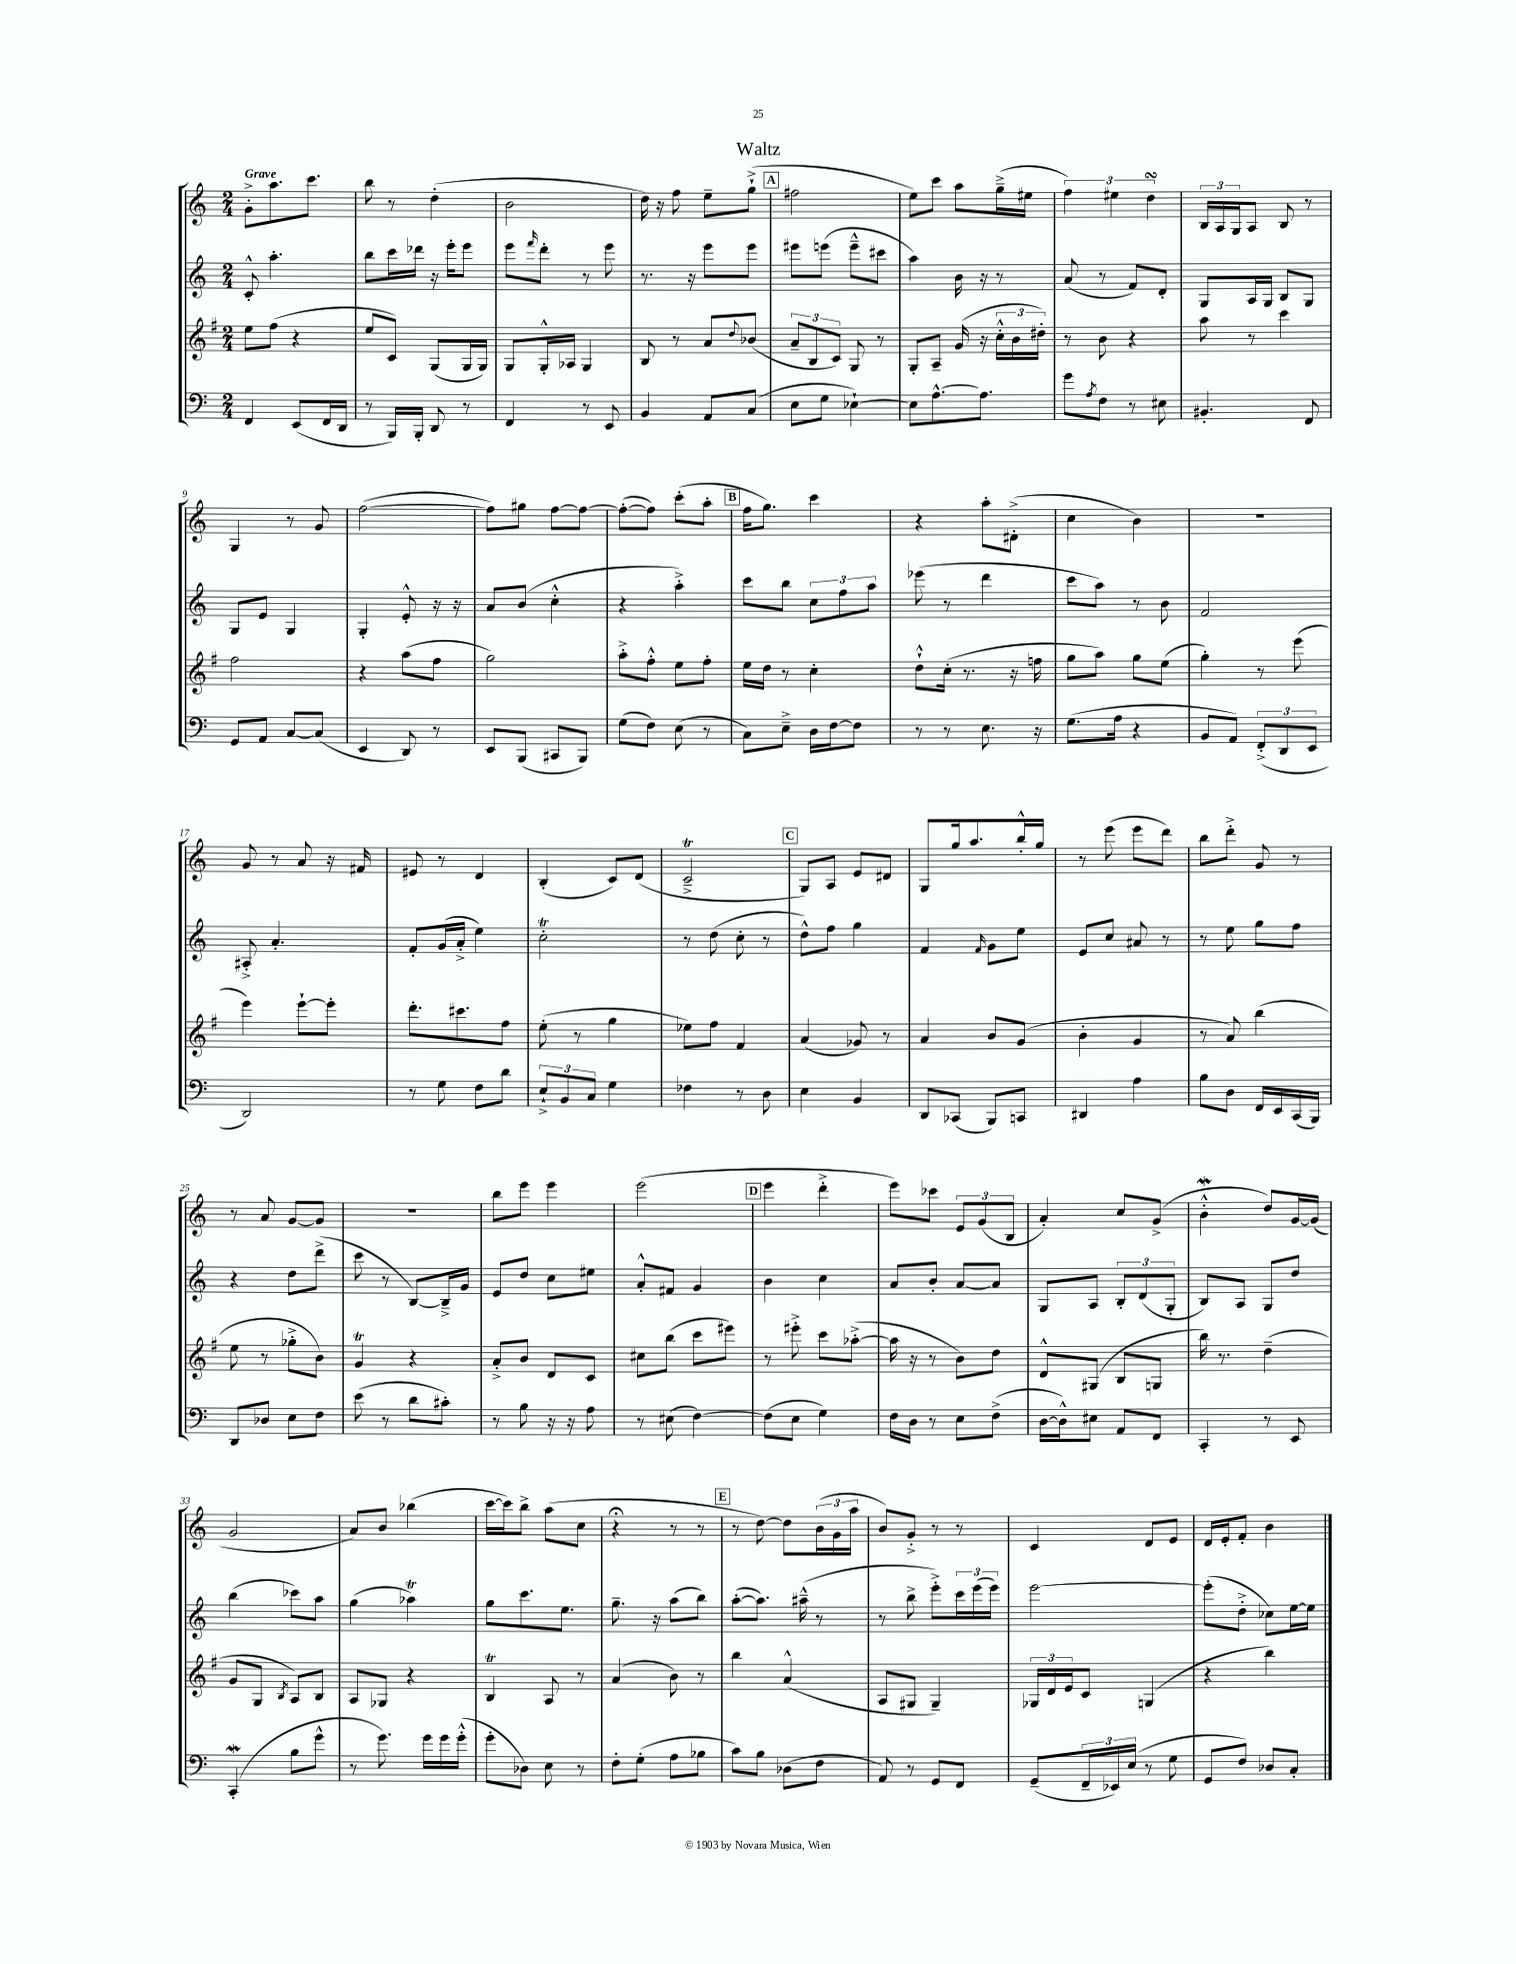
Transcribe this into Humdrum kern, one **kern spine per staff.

**kern	**kern	**kern	**kern
*part4	*part3	*part2	*part1
*staff4	*staff3	*staff2	*staff1
*clefF4	*clefG2	*clefG2	*clefG2
*k[]	*k[f#]	*k[]	*k[]
*M2/4	*M2/4	*M2/4	*M2/4
=1	=1	=1	=1
!	!	!	!LO:TX:a:B:t=Grave
4FF/	8ee\L	8c'^^/	8g'^\L
.	(8ff#\J	4.aa'\	8.aa\
(8EE/L	4r	.	.
.	.	.	8.ccc\J
16FF/L	.	.	.
16DD/JJ	.	.	.
=2	=2	=2	=2
8r	8ee/L	8bb\L	8bb\
16BBB/LL)	8c/J)	16ccc\L	8r
16BBB'/JJ	.	16ddd-X\JJ	.
8DD/	(8G/L	16r	(4dd'\
.	.	16eee'\KL	.
8r	16G/L	8eee\J	.
.	16G/JJ)	.	.
=3	=3	=3	=3
4FF/	8G/L	8eee\L	2b\
.	.	16qqfff/	.
.	16G'^^/L	8ddd'\J	.
.	16A-X/JJ	.	.
8r	4G/	8r	.
8EE/	.	8eee\	.
=4	=4	=4	=4
4BB/	8B/	8.r	16dd\)
.	.	.	16r
.	8r	.	8ff\
.	.	16r	.
8AA/L	8a/L	8eee\L	8ee~\L
.	8qqdd/	.	.
(8C/J	(8b-X/J	8eee\J	(8gg`^\J
!!LO:REH:place=s1:t=A
=5	=5	=5	=5
8E\L	12a~/L	8eee#X\L	2ff#X\
.	12B/	.	.
8G\J	.	(8eeen\J	.
.	12c/J)	.	.
[4E-X`\)	8G/	8eee~^^\L	.
.	8r	8ccc#X\J	.
=6	=6	=6	=6
8E-\L]	8G'/L	4aa\)	8ee\L)
[8.A^^\	8A~/J	.	8ccc\J
.	(16g/	16b\	8aa\L
8.A\J]	16r	16r	.
.	24cc'^^\LL	8r	(16gg~^\L
.	24b\	.	.
.	.	.	16ee#X\JJ
.	24dd#X'\JJ)	.	.
=7	=7	=7	=7
8g\L	8r	(8a/	6ff\)
8qA/	.	.	.
8F\J	8b\	8r	.
.	.	.	6ee#X\
8r	4r	8f/L)	.
.	.	.	6ddsSSS\
8E#X\	.	8d'/J	.
=8	=8	=8	=8
4.BB#X'/	8aa\	8G/L	24B/LL
.	.	.	24A/
.	.	.	24G/J
.	8r	16A/L	8A/J
.	.	16G/JJ	.
.	4ccc\	8B/L	8B/
8FF/	.	8G/J	8r
!!LO:LB:g=z
=9	=9	=9	=9
8GG/L	2ff#\	8G/L	4G/
8AA/J	.	8e/J	.
[8C/L	.	4G/	8r
(8C/J]	.	.	8g/
=10	=10	=10	=10
4EE/	4r	4G'/	([2ff\
8DD/)	(8aa\L	8e'^^/	.
8r	8ff#\J	16r	.
.	.	16r	.
=11	=11	=11	=11
8EE/L	2gg\)	8a/L	8ff\L])
(8BBB/J	.	(8b/J	8gg#X\J
8CC#X/L	.	4cc'^^\	[8ff\L
8BBB/J)	.	.	8ff\J_
=12	=12	=12	=12
(8G\L	8aa'^\L	4r	(8ff'\L_
8F\J)	8ff#'^^\J	.	8ff\J])
(8E\	8ee\L	4aa'^\)	(8ccc'\L
8r	8ff#'\J	.	8aa'\J
!!LO:REH:place=s1:t=B
=13	=13	=13	=13
8C\L)	16ee\LL	8ccc\L	16ff\KL
.	16dd\JJ	.	8.gg\J)
8E~^\J	8r	8bb\J	.
16D\LL	4cc'\	12cc\L	4ccc\
[16F\J	.	.	.
.	.	12ff\	.
8F\J]	.	.	.
.	.	12aa\J	.
=14	=14	=14	=14
8r	8dd`^^\L	(8eee-X\	4r
8r	(16cc'\Jk	8r	.
.	8.r	.	.
8.E\	.	4ddd\	8aa'\L
.	16r	.	(8d#X'^\J
16r	16ffn\	.	.
=15	=15	=15	=15
(8.G\L	8gg\L	8ccc\L	4cc\
.	8aa\J)	8aa\J)	.
16A\Jk	.	.	.
4r	8gg\L	8r	4b\)
.	(8ee\J	8b\	.
=16	=16	=16	=16
8BB/L	4gg'\)	2f/	2r
8AA/J)	.	.	.
(12FF'^/L	8r	.	.
12DD/	.	.	.
.	(8eee\	.	.
12EE/J	.	.	.
!!LO:LB:g=z
=17	=17	=17	=17
2DD/)	4eee\)	8A#X'^/	8g/
.	.	4.a'/	8r
.	[8eee`\L	.	8a/
.	8eee'\J]	.	16r
.	.	.	16f#X/
=18	=18	=18	=18
8r	8.ddd'\L	8f'/L	8e#X/
8G\	.	(16g/L	8r
.	8.ccc#X\	16a'^/JJ	.
8F\L	.	4ee\)	4d/
8d\J	8ff#\J	.	.
=19	=19	=19	=19
12E`^/L	(8ee'\	2ccT'\	(4B'/
12BB/	.	.	.
.	8r	.	.
12C/J	.	.	.
4G\	4gg\	.	8c/L)
.	.	.	(8d/J
=20	=20	=20	=20
4F-X\	8ee-X\L)	8r	2cT~^/
.	8ff#\J	(8dd\	.
8r	4f#/	8cc'\	.
8D\	.	8r	.
!!LO:REH:place=s1:t=C
=21	=21	=21	=21
4E\	(4a/	8dd^^\L)	8G/L)
.	.	8ff\J	8A/J
4BB/	8g-X/)	4gg\	8e/L
.	8r	.	8d#X/J
=22	=22	=22	=22
8DD/L	4a/	4f/	8G/L
(8CC-X/J	.	.	16gg/k
.	.	.	8.aa/
.	.	16qqf/	.
8BBB/L)	8b/L	8g\L	.
8CCn/J	(8g/J	8ee\J	16bb'^^/L
.	.	.	16gg/JJ
=23	=23	=23	=23
4DD#X/	4b'\	8e/L	8r
.	.	8cc/J	(8eee\
4A\	4g/	8a#X/	8eee\L
.	.	8r	8ddd\J)
=24	=24	=24	=24
8B\L	8r	8r	8bb\L
8D\J	8a/)	8ee\	8ddd'^\J
16FF/LL	(4bb\	8gg\L	8g/
16EE/	.	.	.
(16CC/	.	8ff\J	8r
16BBB/JJ)	.	.	.
!!LO:LB:g=z
=25	=25	=25	=25
8DD/L	8ee\	4r	8r
8D-X/J	8r	.	8a/
8E\L	8gg-X'^\L	8dd\L	[8g/L
8F\J	8b\J)	(8ddd^\J	8g/J]
=26	=26	=26	=26
(8e\	4gT/	8ccc\	2r
8r	.	8r	.
8d\L	4r	[8B/L)	.
8c#X'\J)	.	16B~^/L]	.
.	.	16g/JJ	.
=27	=27	=27	=27
8r	8a'^/L	8e/L	8bb\L
8B\	8b/J	8dd/J	8eee\J
16r	8d/L	8cc\L	4eee\
16r	.	.	.
8A\	8c/J	8ee#X\J	.
=28	=28	=28	=28
8r	8cc#X\L	8a'^^/L	(2eee\
(8E#X\	(8bb\J	8f#X/J	.
[4F\)	8ccc\L	4g/	.
.	8eee#X\J)	.	.
!!LO:REH:place=s1:t=D
=29	=29	=29	=29
(8F\L]	8r	4b\	4eee\
8E\J	8eee#X'^\	.	.
4G\)	8ccc\L	4cc\	4ddd'^\
.	([8aa-X'^\J	.	.
=30	=30	=30	=30
16F\LL	16aa-\]	8a/L	8eee\L)
16D\JJ	16r	.	.
8r	8r	8b'/J	8ccc-X\J
8E\L	8b\L)	[8a/L	12e/L
.	.	.	(12g/
(8F^\J	8dd\J	8a/J]	.
.	.	.	12B/J
=31	=31	=31	=31
[16D\LL	8d^^/L	8G/L	4a'/)
16D^^\J])	.	.	.
8E#X\J	(8G#X/J	8A/J	.
8AA/L	8B/L	12B'/L	8cc/L
.	.	(12d/	.
8FF/J	8Gn/J	.	(8g^/J
.	.	12G'/J	.
=32	=32	=32	=32
4CC'/	16bb\)	8B/L)	4bW'^^\
.	8.r	.	.
.	.	8A/J	.
8r	(4dd~\	8G/L	8dd/L)
8EE/	.	8dd/J	[16g/L
.	.	.	(16g/JJ]
!!LO:LB:g=z
=33	=33	=33	=33
(4CCw'/	8g/L	(4bb\	2g/
.	8G/J	.	.
.	8qB/	.	.
8B\L	8A/L)	8ccc-X\L)	.
8g^^\J	8B/J	8aa\J	.
=34	=34	=34	=34
8r	8A/L	(4gg\	8a/L)
8.g\)	8G-X/J	.	8b/J
.	4r	4aa-XT\)	(4bb-X\
16g\LL	.	.	.
16g\	.	.	.
(16g'^^\JJ	.	.	.
=35	=35	=35	=35
8g'\L	4Bt/	8gg\L	[16ccc\LL
.	.	.	16ccc\J])
8D-X\J)	.	8.ccc\	8bb^\J
8E\	8A/	.	(8aa\L
.	.	8.ee\J	.
8r	8r	.	8cc\J
=36	=36	=36	=36
8F'\L	(4a/	8.gg~\	4r;<
(8G'\J	.	.	.
.	.	16r	.
8A\L	8b\)	(8aa\L	8r
8B-X\J	8r	8bb\J)	8r
!!LO:REH:place=s1:t=E
=37	=37	=37	=37
8c\L)	4bb\	([8aa'\L	8r
8B\J	.	8.aa\J])	[8dd\)
(8D-X\L	(4a^^/	.	8dd\L]
.	.	(16aa#X~^^\	.
8F\J	.	8r	(24b\L
.	.	.	24g\
.	.	.	24aa\JJ
=38	=38	=38	=38
8AA/)	8A/L	8r	8b/L)
8r	8G#X/J	8bb^\	8g'^/J
8GG/L	4G#~/)	8eee'^\L)	8r
8FF/J	.	24ccc\L	8r
.	.	(24eee\	.
.	.	24eee\JJ)	.
=39	=39	=39	=39
(8GG~/L	24G-X/LL	[2eee\	4c/
.	24d/	.	.
.	24e/J	.	.
24FF~/L	8c/J	.	.
24EE-X/)	.	.	.
(24E/JJ	.	.	.
8r	(4Gn/	.	8d/L
8G\	.	.	8e/J
=40	=40	=40	=40
8GG/L	4r	(8eee'\L]	16d/LL
.	.	.	16e'/J
8F/J)	.	8dd'^\J	8f'/J
8D-X/L	4bb\)	8cc-X\L)	4b\
8C'/J	.	[16ee\L	.
.	.	16ee\JJ]	.
==	==	==	==
*-	*-	*-	*-
